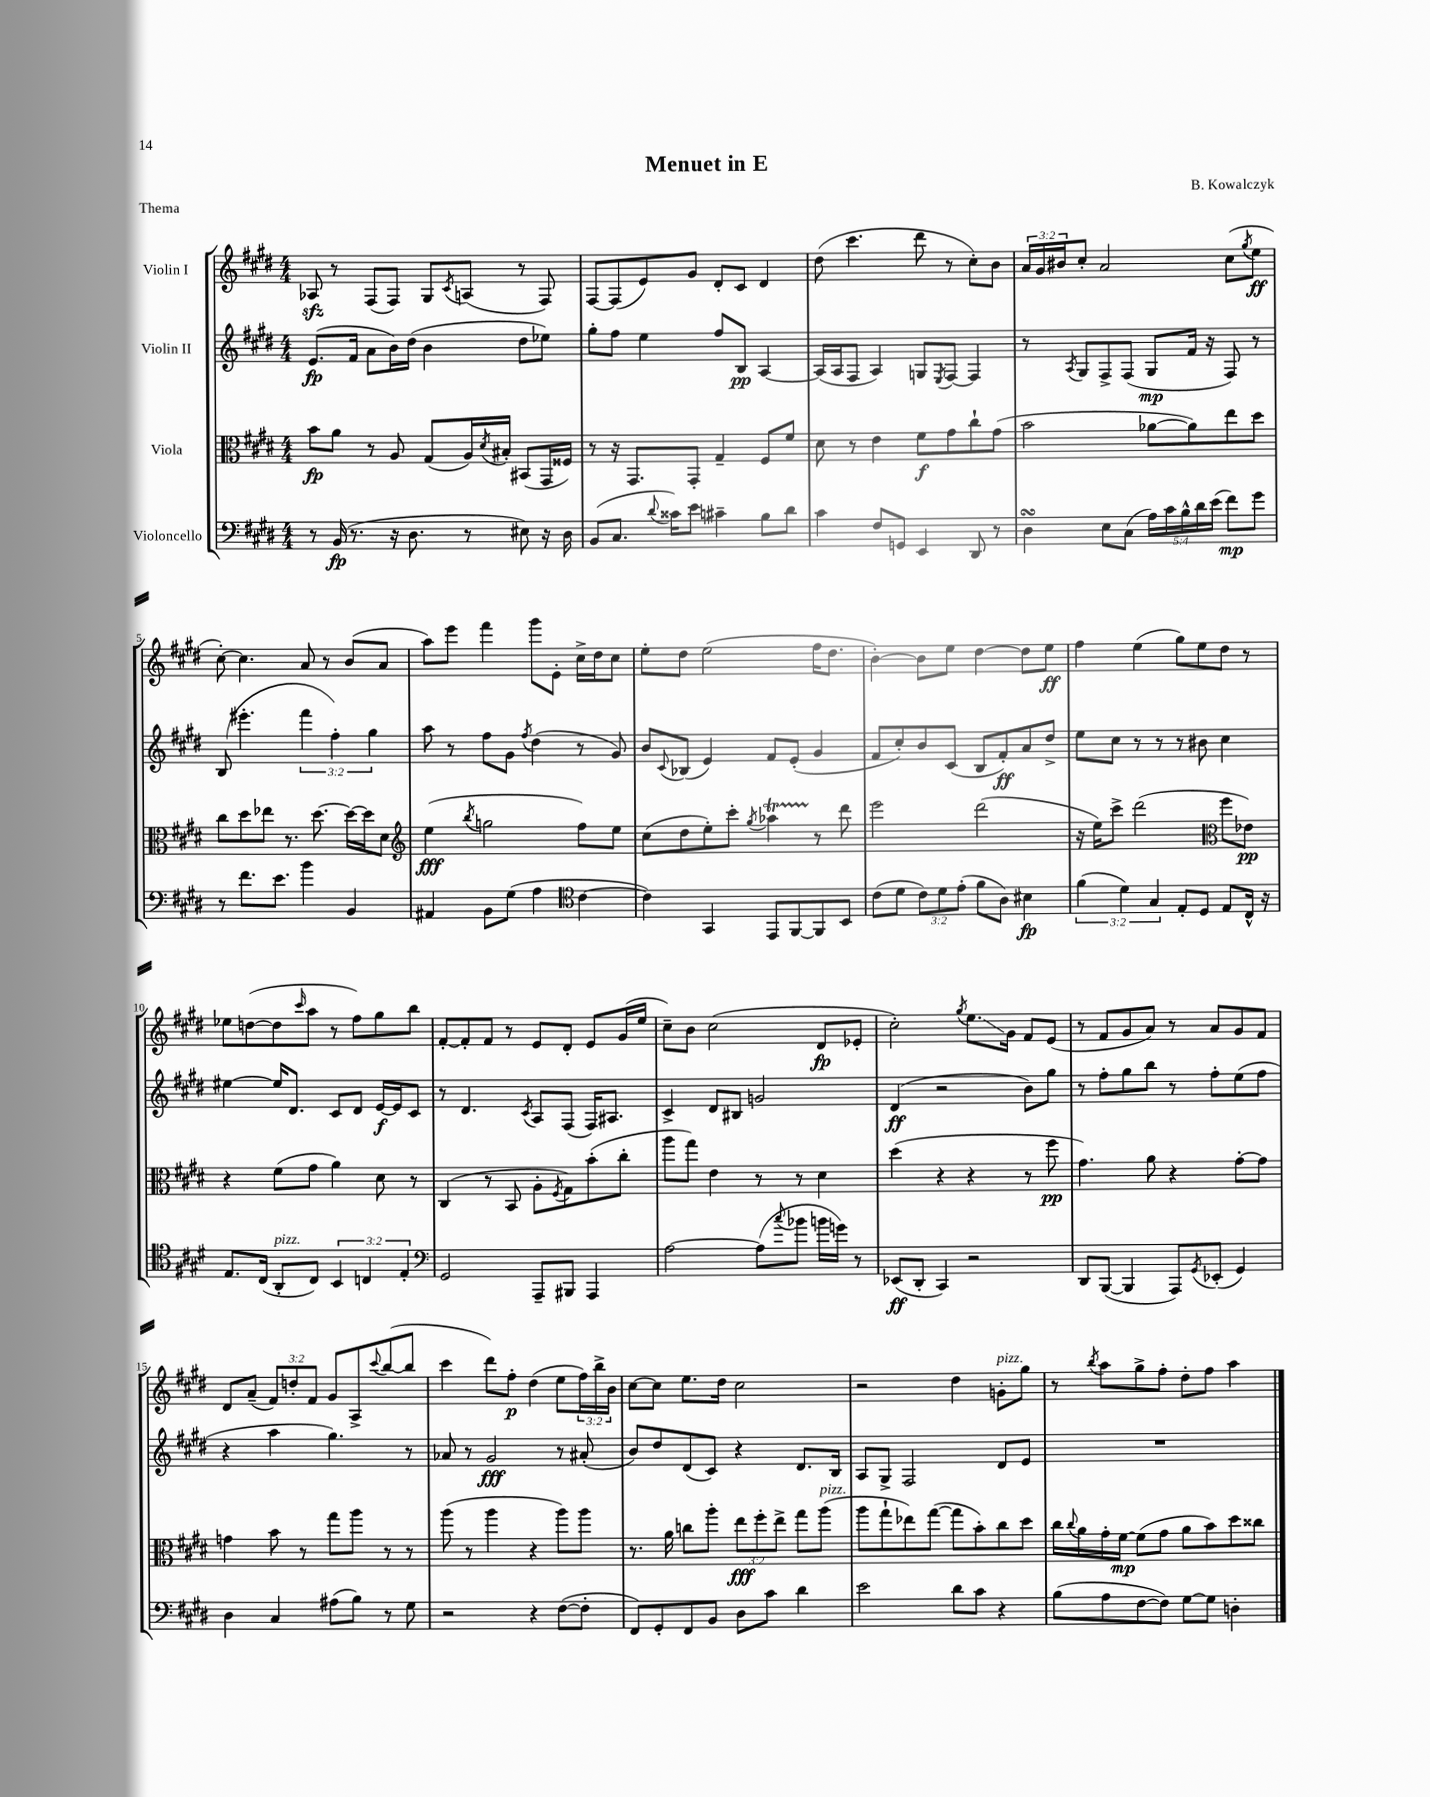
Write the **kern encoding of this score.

**kern	**kern	**kern	**kern
*staff4	*staff3	*staff2	*staff1
*clefF4	*clefC3	*clefG2	*clefG2
*k[f#c#g#d#]	*k[f#c#g#d#]	*k[f#c#g#d#]	*k[f#c#g#d#]
*M4/4	*M4/4	*M4/4	*M4/4
8r	8b	(8.e	8A-
(16BB	8a	.	8r
8.r	.	16f#	.
.	8r	8a	(8F#
16r	8A	16b)	8F#)
8.D#	.	(16dd#	.
.	(8G#	4b	8G#
.	.	.	8qc#
8r	16A)	.	(8A
.	8qd#	.	.
.	16B#'	.	.
8E#)	(8BB#	8dd#	8r
16r	16GG#	8ee-)	8F#)
16D#	16F##)	.	.
=	=	=	=
(8BB	8r	8gg#'	[8F#
8.C#	16r	8ff#	(8F#]
.	8.GG#	.	.
.	.	4ee	8e)
8qqd#	.	.	.
16c##)	.	.	.
8e	8GG#'	.	8g#
4c#~	4G#~	8ff#	8d#'
.	.	8B	8c#
8B	8F#	[4A	4d#
8d#	8f#	.	.
=	=	=	=
4c#	8d#	(16A]	(8dd#
.	.	16A	.
.	8r	8F#	4.ccc#
8F#	4e	4A)	.
8GG	.	.	.
4EE	8f#	8G	8ddd#
.	.	8qE	.
.	8g#	[8F#	8r
8DD#	8cc#`	4F#]	8cc#')
8r	(8g#	.	8b
=	=	=	=
4D#	2b	8r	24a
.	.	.	24g#
.	.	.	24b#
.	.	8qA	.
.	.	8G#	8cc#'
8E	.	8F#^	2a
(8C#	.	(8F#	.
20A)	[8a-	8G#	.
20c#	.	.	.
20B^^	.	.	.
.	8a-])	16f#	.
20d#	.	.	.
.	.	16r	.
(20e	.	.	.
8f#)	8ee	8F#)	(8cc#
.	.	.	8qgg#
8g#	8dd#	8r	8ee
=	=	=	=
8r	8cc#	(8B	[8cc#')
8.f#	8dd#	4.eee#'	4.cc#]
.	8ee-	.	.
8.e	.	.	.
.	8.r	.	.
4b	.	6fff#	8a
.	[8.dd#	.	.
.	.	.	8r
.	.	6ff#')	.
4BB	16dd#_	.	(8b
.	16dd#]	.	.
.	.	6gg#	.
.	8d#	.	8a
=	=	=	=
*	*clefG2	*	*
4AA#	(4ee	8aa	8aa)
.	.	8r	8eee
.	8qbb	.	.
8BB	2gg	8ff#	4fff#
(8G#	.	8g#	.
.	.	8qff#	.
4A	.	(4dd#	8ggg#
.	.	.	8e'
*clefC4	*	*	*
[4c#	8ff#)	8r	16cc#^
.	.	.	16dd#
.	8ee	8g#)	8cc#
=	=	=	=
4c#])	(8cc#	8b	8ee'
.	.	8qqc#	.
.	8dd#	(8B-	8dd#
4GG#	8ee')	4e)	(2ee
.	8ccc#'	.	.
.	8qgg#	.	.
8EE	4aa-	8f#	.
[8FF#	.	(8e'	.
8FF#]	8r	4g#	16ff#
.	.	.	8.dd#
8BB	8ddd#	.	.
=	=	=	=
(8c#	2eee	8f#	[4b')
8d#	.	8cc#')	.
12c#)	.	8b	8b]
12d#	.	.	.
.	.	(8c#	8ee
(12e'	.	.	.
8f#	(2ddd#	8B	[4dd#
8A)	.	8f#')	.
4B#	.	8a	8dd#]
.	.	8dd#^	8ee
=	=	=	=
(6f#	16r	8ee	4ff#
.	16ee)	.	.
.	8ccc#^	8cc#	.
6d#)	.	.	.
.	(2ddd#	8r	(4ee
6G#	.	.	.
.	.	8r	.
8E'	.	8r	8gg#)
8D#	.	8b#	8ee
*	*clefC3	*	*
8E	8ff#	4cc#	8dd#
16C#^^	8e-)	.	8r
16r	.	.	.
=	=	=	=
8.E	4r	[4ee#	8ee-
.	.	.	([8dd
(16C#	.	.	.
8AA'	(8f#	16ee#]	8dd]
.	.	8.d#	.
.	.	.	16qqccc#
8C#)	8g#	.	8aa
6BB	4a)	8c#	8r
.	.	8d#	8ff#)
6C	.	.	.
.	8d#	[16e	8gg#
.	.	16e]	.
6E'	.	.	.
.	8r	8c#	8bb
=	=	=	=
*clefF4	*	*	*
2GG#	(4C#	8r	[8f#'
.	.	4.d#	8f#']
.	8r	.	8f#
.	8BB	.	8r
.	.	8qc#	.
8AAA~	8A'	8A	8e
.	8qF#	.	.
8BBB#	8G#)	(8F#	8d#'
4AAA	(8b'	16F#)	8e
.	.	8.A#	.
.	8cc#'	.	(16g#
.	.	.	16ee
=	=	=	=
[2A	8aa	4c#^	8cc#~)
.	8gg#)	.	8b
.	4e	8d#	(2cc#
.	.	8B#	.
(8A]	8r	2g	.
8qqcc#	.	.	.
8b-	8r	.	.
16b	4d#	.	8d#
16g)	.	.	.
8r	.	.	8e-'
=	=	=	=
(8EE-	(4dd#	(4d#	2cc#')
8DD#'	.	.	.
4CC#)	4r	2r	.
.	.	.	8qgg#
2r	4r	.	8.ee
.	.	.	16g#
.	8r	8b)	8f#
.	8ff#	8gg#	(8e
=	=	=	=
8DD#	4.g#)	8r	8r
([8BBB	.	8ff#'	8f#
4BBB]	.	8gg#	8g#
.	8a	8bb	8a)
8AAA)	4r	8r	8r
8qGG#	.	.	.
(8EE-'	.	8ff#'	8a
4GG#)	[8g#'	(8ee	8g#
.	8g#]	8ff#	8f#
=	=	=	=
4D#	4g	4r	8d#
.	.	.	(8a~
4C#	8b	4aa	12f#)
.	.	.	12dd'
.	8r	.	.
.	.	.	12f#
(8A#	8gg#	4.gg#)	8g#
8B)	8aa	.	8A^
.	.	.	8qqccc#
8r	8r	.	([8bb
8G#	8r	8r	8bb]
=	=	=	=
2r	(8aa	8a-	4ccc#
.	8r	8r	.
.	4aa	2g#	8ddd#)
.	.	.	8ff#'
4r	4r	.	(4dd#
([8F#	8aa)	8r	8ee
8F#']	8aa	(8a#'	24ff#)
.	.	.	24bb^
.	.	.	24b
=	=	=	=
8FF#)	8.r	8b)	[8cc#
8GG#'	.	8dd#	8cc#]
.	16a	.	.
8FF#	8cc	(8d#	8.ee
8BB	8aa'	8c#)	.
.	.	.	16dd#
8D#	12ee	4r	2cc#
.	12ff#'	.	.
8c#	.	.	.
.	12ee^	.	.
4d#	8gg#	8.d#	.
.	(8aa	.	.
.	.	16B	.
=	=	=	=
2e	8aa	8A	2r
.	8gg#`	8G#^	.
.	8ee-)	2F#	.
.	([8gg#	.	.
8d#	8gg#]	.	4dd#
8c#	8b')	.	.
4r	8cc#	8d#	8g'
.	8dd#	8e	8gg#
=	=	=	=
(8B	16cc#	1r	8r
.	8qqcc#	.	.
.	16a	.	.
.	.	.	8qbb
8A	16g#'	.	8aa
.	[16f#	.	.
[8F#	(8f#]	.	8gg#^
8F#])	8g#	.	8ff#'
[8G#	8a	.	8dd#'
8G#]	8b)	.	8ff#
4D'	8dd#	.	4aa
.	8cc##	.	.
==	==	==	==
*-	*-	*-	*-
